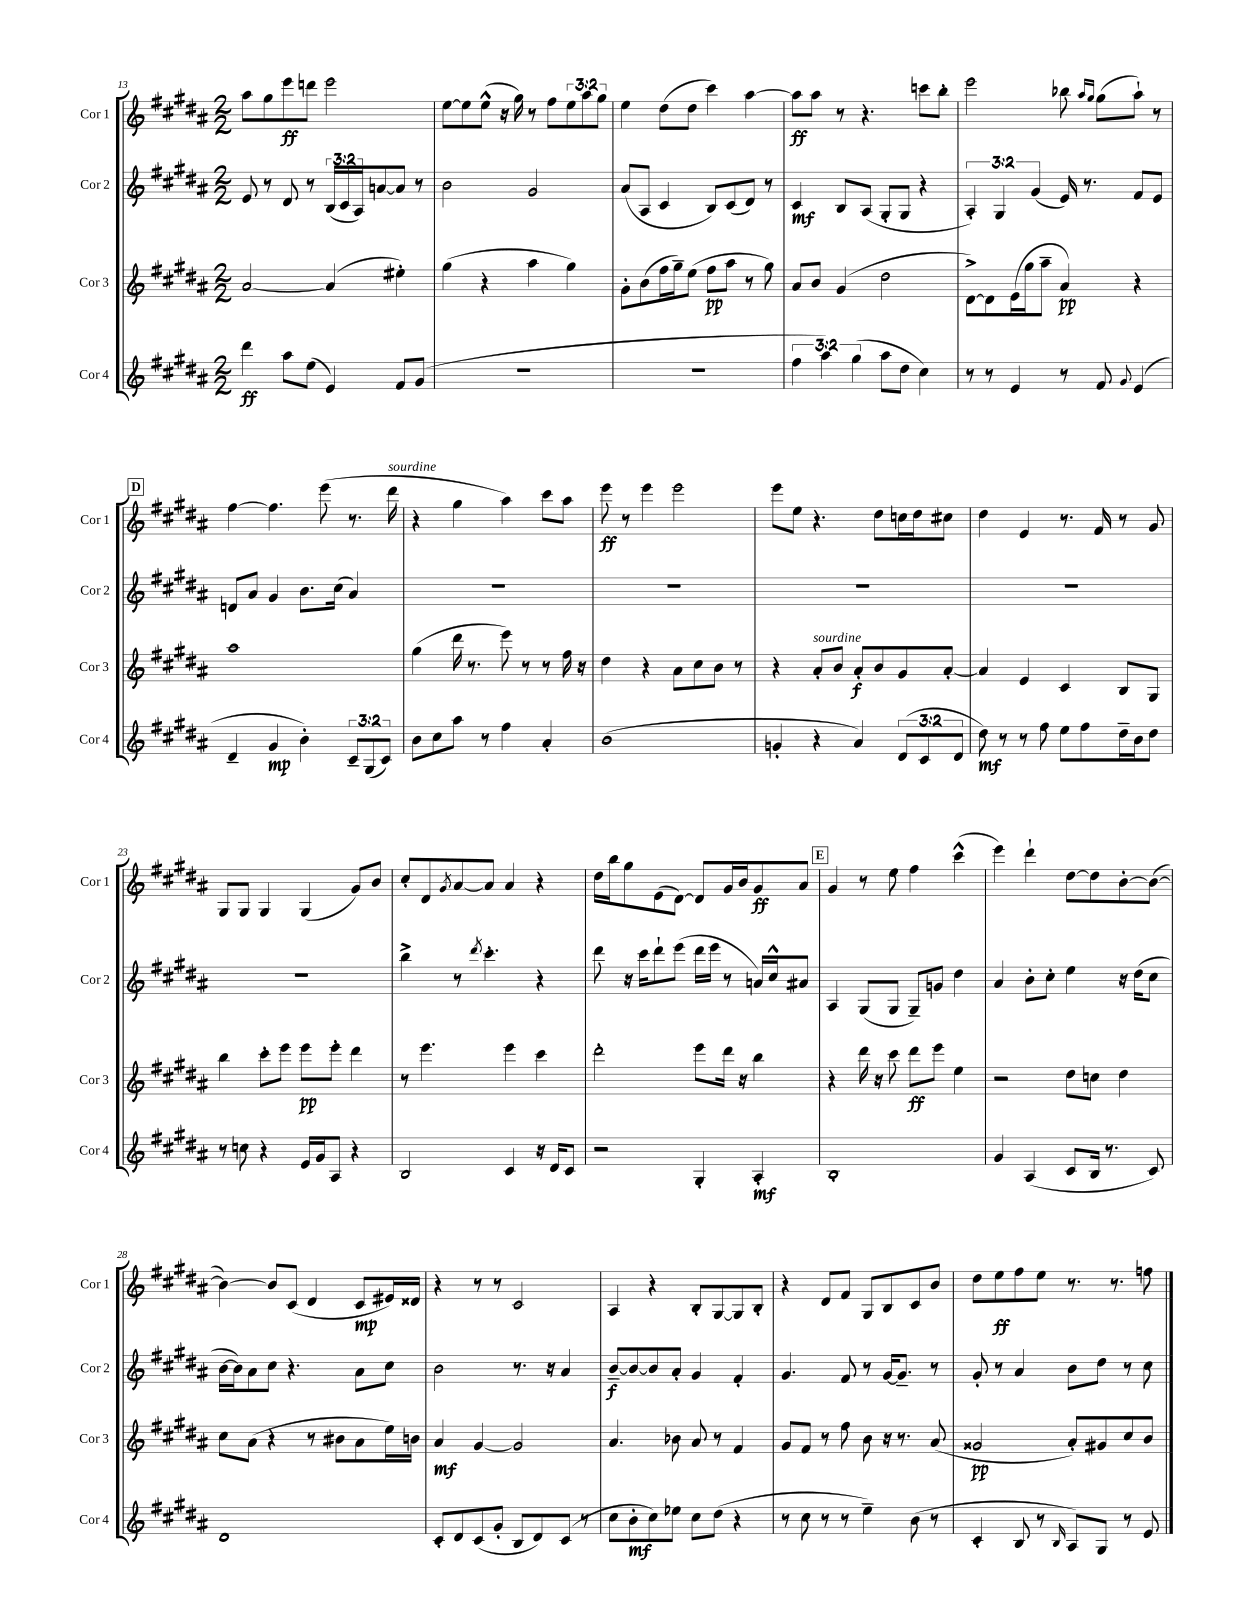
<<
\new StaffGroup <<
\new Staff = "s0" \with { instrumentName = "Cor 1" shortInstrumentName = "Cor 1" } {
    \clef treble \key b \major \numericTimeSignature \time 2/2 \override Staff.TupletNumber.text = #tuplet-number::calc-fraction-text
    ais''8 gis''8 e'''8\ff d'''8 e'''2 |
    e''8~ e''8 e''8-^( r16 gis''16) r8 fis''8 \tuplet 3/2 { e''8 ais''8 gis''8 } |
    e''4 dis''8( dis''8 cis'''4) ais''4~ |
    ais''8\ff ais''8 r8 r4. c'''8 b''8-. |
    e'''2 bes''8 \grace { ais''16 gis''16 } gis''8( ais''8-!) r8 |
    \mark \markup { \box "D" } fis''4~ fis''4. e'''8( r8. dis'''16^\markup { \italic "sourdine" } |
    r4 gis''4 ais''4) cis'''8 ais''8 |
    e'''8\ff r8 e'''4 e'''2 |
    e'''8 e''8 r4. dis''8 c''16 dis''16 cis''8 |
    dis''4 e'4 r8. fis'16 r8 gis'8 |
    gis8 gis8 gis4 gis4( gis'8) b'8 |
    cis''8-. dis'8 \acciaccatura { gis'8 } ais'8~ ais'8 ais'4 r4 |
    dis''16 b''16 gis''8 e'8( dis'8~) dis'8 gis'16 b'16 gis'8\ff ais'8 |
    \mark \markup { \box "E" } gis'4 r8 e''8 fis''4 cis'''4-^( |
    e'''4) dis'''4-! dis''8~ dis''8 b'8~-. b'8~( |
    b'4~) b'8 cis'8( dis'4 cis'8\mp eis'16) disis'16 |
    r4 r8 r8 cis'2 |
    ais4 r4 b8-. gis8~ gis8 b8-. |
    r4 dis'8 fis'8 gis8 b8 cis'8 b'8 |
    dis''8 e''8\ff fis''8 e''8 r8. r8. f''8 \bar "|." |
}
\new Staff = "s1" \with { instrumentName = "Cor 2" shortInstrumentName = "Cor 2" } {
    \clef treble \key b \major \numericTimeSignature \time 2/2 \override Staff.TupletNumber.text = #tuplet-number::calc-fraction-text
    e'8 r8 dis'8 r8 \tuplet 3/2 { b16( cis'16 ais16) } a'8~ a'8 r8 |
    b'2 gis'2 |
    ais'8( ais8 cis'4 b8) cis'8( dis'8) r8 |
    cis'4\mf b8 ais8( gis8-. gis8 r4 |
    \tuplet 3/2 { ais4-.) gis4 gis'4( } e'16) r8. fis'8 e'8 |
    \mark \markup { \box "D" } d'8 ais'8 gis'4 b'8. cis''16( ais'4) |
    r1 |
    R1 |
    R1 |
    R1 |
    R1 |
    b''4-> r8 \acciaccatura { dis'''8 } cis'''4.-. r4 |
    dis'''8 r16 cis'''16 dis'''8-! e'''8( dis'''16 e'''16 r8 a'16) cis''16-^ ais'8 |
    \mark \markup { \box "E" } ais4 gis8( gis8 gis8--) g'8 dis''4 |
    ais'4 b'8-. cis''8-. e''4 r16 dis''16( cis''8 |
    b'16~ b'16) ais'8 cis''8 r4. ais'8 cis''8 |
    b'2 r8. r16 ais'4 |
    b'8~--\f b'8~ b'8 ais'8-. gis'4 fis'4-. |
    gis'4. fis'8 r8 gis'16~ gis'8.-- r8 |
    gis'8-. r8 ais'4 b'8 dis''8 r8 cis''8 \bar "|." |
}
\new Staff = "s2" \with { instrumentName = "Cor 3" shortInstrumentName = "Cor 3" } {
    \clef treble \key b \major \numericTimeSignature \time 2/2
    ais'2~ ais'4( eis''4-.) |
    gis''4( r4 ais''4 gis''4) |
    gis'8-. b'8( fis''16 gis''16--) e''8( fis''8\pp ais''8 r8 gis''8) |
    ais'8 b'8 gis'4( dis''2 |
    dis'8~->) dis'8 e'16( gis''16 ais''8-- ais'4\pp) r4 |
    \mark \markup { \box "D" } ais''1 |
    gis''4( dis'''16 r8. e'''8) r8 r8 fis''16 r16 |
    dis''4 r4 ais'8 cis''8 b'8 r8 |
    r4 ais'8-.^\markup { \italic "sourdine" } b'8 ais'8-.\f b'8 gis'8 ais'8~-. |
    ais'4 e'4 cis'4 b8 gis8 |
    b''4 cis'''8-. e'''8 e'''8\pp e'''8-. dis'''4 |
    r8 e'''4. e'''4 cis'''4 |
    dis'''2-. e'''8 dis'''16 r16 b''4 |
    \mark \markup { \box "E" } r4 dis'''16 r16 cis'''8 dis'''8\ff e'''8 e''4 |
    r2 dis''8 c''8 dis''4 |
    cis''8 ais'8( r4 r8 bis'8 ais'8 e''16) b'16 |
    ais'4\mf gis'4~ gis'2 |
    ais'4. bes'8 ais'8 r8 fis'4 |
    gis'8 fis'8 r8 fis''8 b'8 r16 r8. ais'8( |
    gisis'2\pp ais'8-.) gis'8 cis''8 b'8 \bar "|." |
}
\new Staff = "s3" \with { instrumentName = "Cor 4" shortInstrumentName = "Cor 4" } {
    \clef treble \key b \major \numericTimeSignature \time 2/2 \override Staff.TupletNumber.text = #tuplet-number::calc-fraction-text
    dis'''4\ff ais''8 e''8( e'4) fis'8 gis'8( |
    r1 |
    R1 |
    \tuplet 3/2 { fis''4 ais''4) gis''4( } ais''8 dis''8 cis''4) |
    r8 r8 e'4 r8 fis'8 \appoggiatura { gis'8 } e'4( |
    \mark \markup { \box "D" } dis'4-- gis'4\mp b'4-.) \tuplet 3/2 { cis'8-- gis8( cis'8) } |
    b'8 cis''8 ais''8 r8 fis''4 ais'4-. |
    b'1( |
    g'4-. r4 ais'4) \tuplet 3/2 { dis'8( cis'8 dis'8 } |
    dis''8\mf) r8 r8 fis''8 e''8 fis''8 dis''16-- b'16 dis''8 |
    r8 c''8 r4 e'16 gis'16 ais8 r4 |
    b2 cis'4 r16 dis'16 cis'8 |
    r2 gis4-. ais4-.\mf |
    \mark \markup { \box "E" } b1-. |
    gis'4 ais4( cis'8 b16 r8. cis'8) |
    dis'1 |
    cis'8-. dis'8 cis'8( gis'8-. b8 dis'8) cis'8( r8 |
    cis''8 b'8-.\mf cis''8) ees''8 cis''8 dis''8( r4 |
    r8 cis''8 r8 r8 e''4--) b'8( r8 |
    cis'4-. b8 r8 \grace { b16 } ais8) gis8 r8 e'8 \bar "|." |
}
>>
>>
\layout { \context { \Score currentBarNumber = #13 } }
